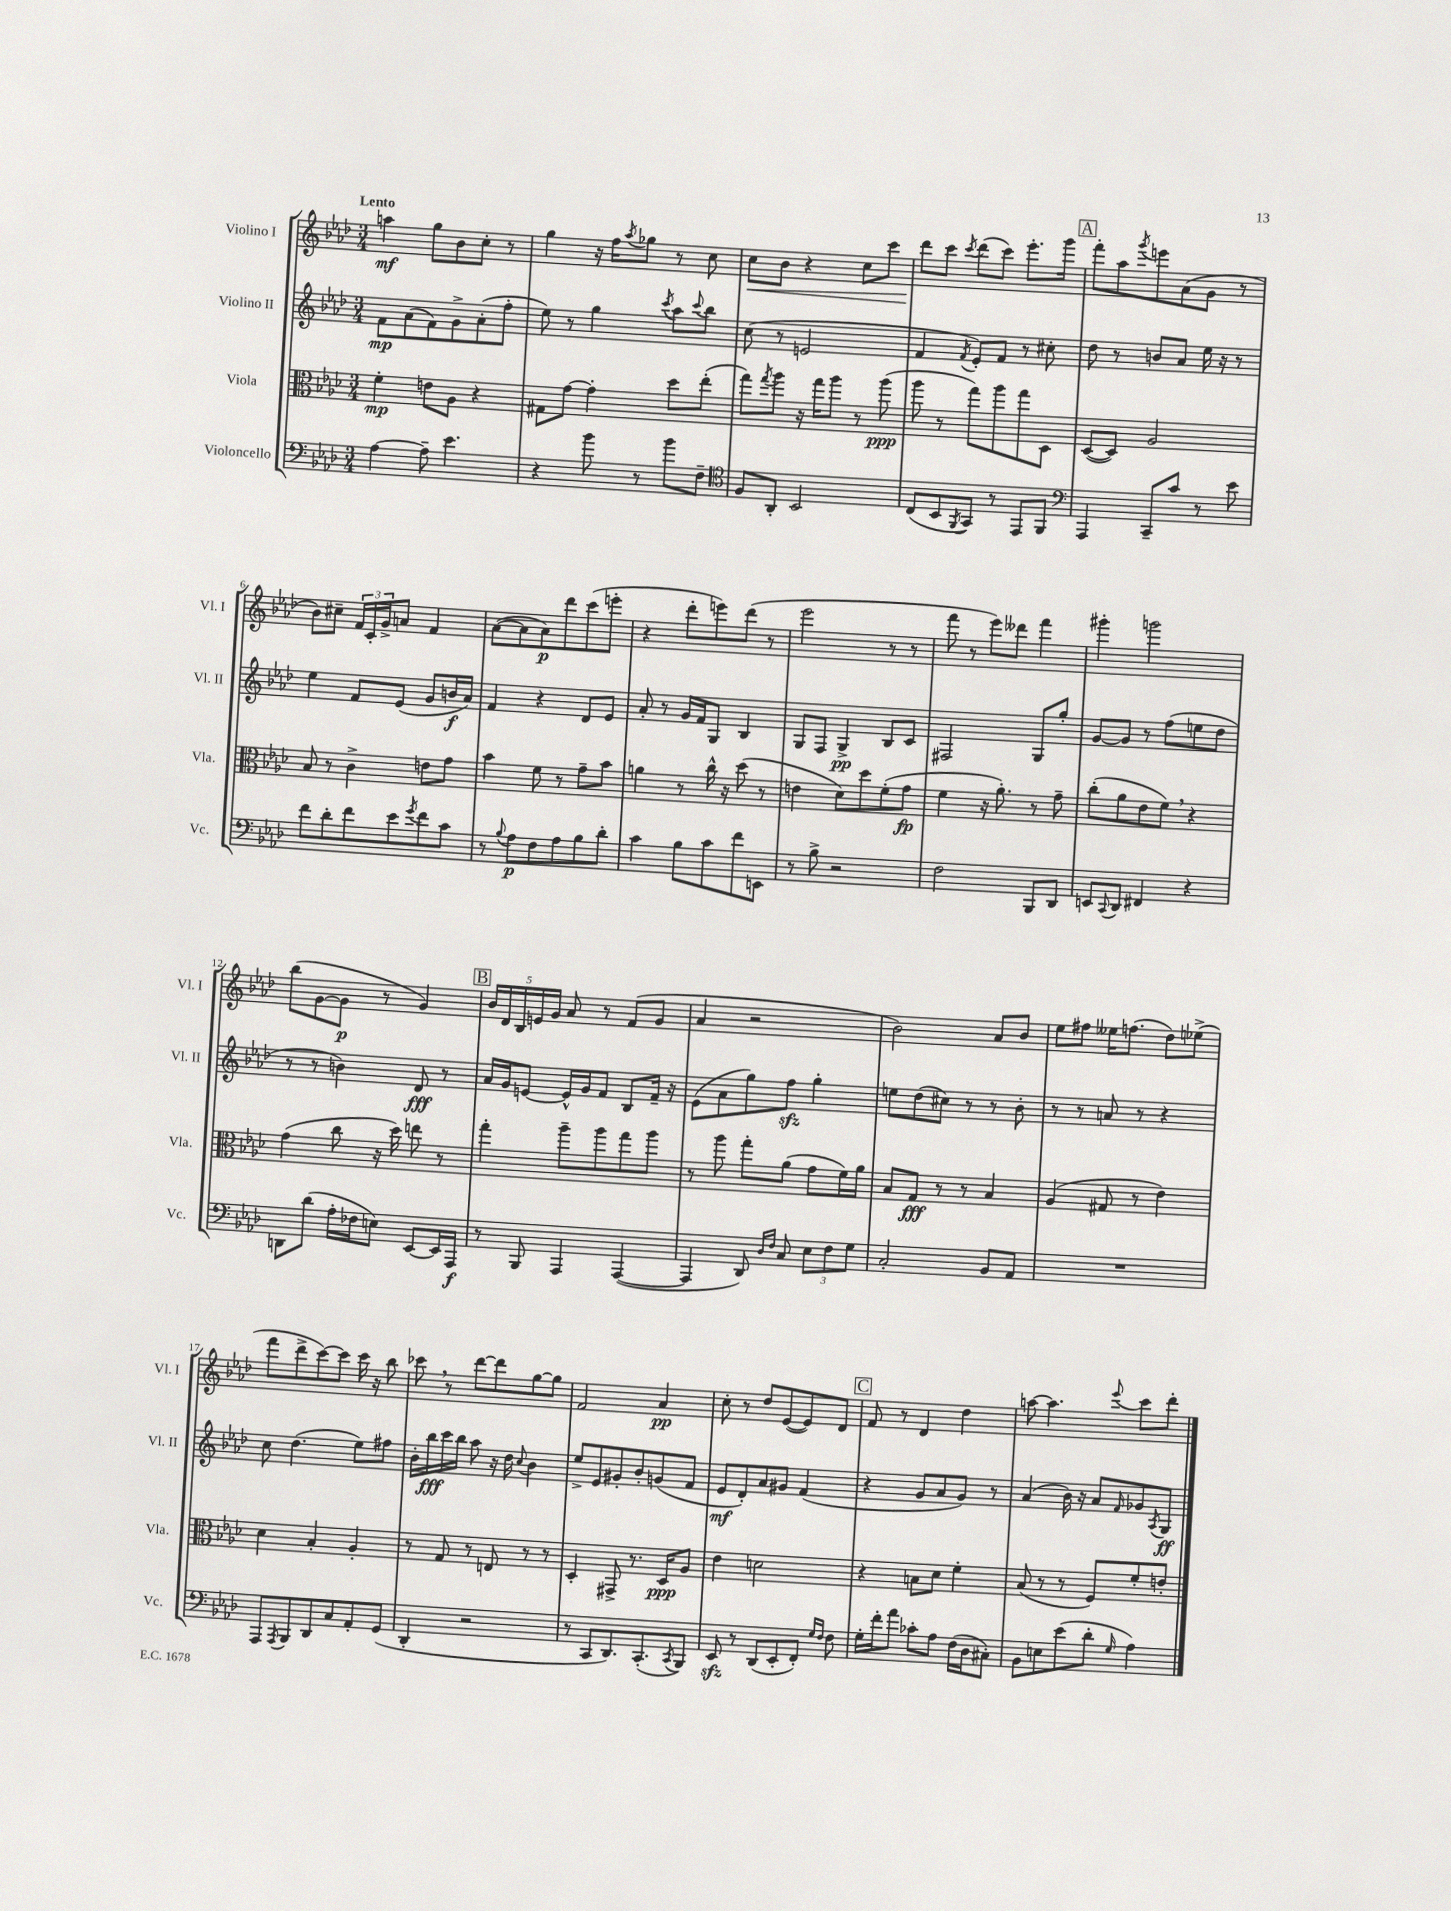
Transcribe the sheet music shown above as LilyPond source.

<<
\new StaffGroup <<
\new Staff = "s0" \with { instrumentName = "Violino I" shortInstrumentName = "Vl. I" } {
    \clef treble \key aes \major \numericTimeSignature \time 3/4 \tempo "Lento"
    a''4\mf g''8 bes'8 c''8-. r8 |
    g''4 r16 f''16 \acciaccatura { aes''8 } ges''8 r8 c''8 |
    c''8\< bes'8 r4 c''8 c'''8 |
    des'''8\! c'''8 \acciaccatura { c'''8 } des'''8( c'''8) ees'''8.-. g'''16 |
    \mark \markup { \box "A" } f'''8-. aes''8 \acciaccatura { g'''8 } e'''8 aes'8( g'8 r8 |
    bes'8) cis''8-- \tuplet 3/2 { f'16 c'16-. g'16-> } a'8 f'4 |
    aes'8~( aes'8 aes'8\p) des'''8 c'''8( e'''8-. |
    r4 des'''8-. e'''8) des'''8( r8 |
    ees'''2 r8 r8 |
    f'''8 r8 ees'''8) deses'''8 f'''4 |
    gis'''4-. g'''2 |
    bes''8( g'8~ g'8\p r8 g'4) |
    \mark \markup { \box "B" } \tuplet 5/4 { bes'16 des'16 bes16 e'16 g'16 } aes'8 r8 f'8( g'8 |
    aes'4 r2 |
    bes'2) aes'8 bes'8 |
    ees''8 fis''8 eeses''16 f''8.( des''8) ees''8->( |
    f'''8 des'''8-> c'''8~) c'''8 c'''16 r16 bes''8 |
    ces'''8 \breathe r8 des'''8~ des'''8 g''8~ g''8 |
    f'2 aes'4\pp |
    c''8-. r8 des''8 ees'8~( ees'8) des'8 |
    \mark \markup { \box "C" } f'8 r8 des'4 des''4 |
    a''8~ a''4. \appoggiatura { ees'''8 } c'''8 des'''8-. \bar "|." |
}
\new Staff = "s1" \with { instrumentName = "Violino II" shortInstrumentName = "Vl. II" } {
    \clef treble \key aes \major \numericTimeSignature \time 3/4
    f'8\mp aes'8( f'8) g'8-> aes'8-.( f''8-. |
    ees''8) r8 g''4 \acciaccatura { c'''8 } aes''8 \appoggiatura { c'''8 } bes''8 |
    c''8( r8 e'2 |
    f'4 \acciaccatura { f'8 } ees'8-.) f'8 r8 cis''8-. |
    \mark \markup { \box "A" } des''8 r8 b'8 aes'8 ees''16 r16 r8 |
    ees''4 f'8 ees'8( g'8 b'16\f aes'16) |
    f'4 r4 des'8 ees'8 |
    aes'8-. r8 g'16 f'16 g8 bes4 |
    g8 f8 g4->\pp bes8 c'8 |
    fis2 g8 g''8-. |
    g'8~ g'8 r8 f''8( e''8 des''8 |
    r8 r8 b'4) des'8\fff r8 |
    \mark \markup { \box "B" } aes'16 g'16 e'8~ e'16-^ g'16 f'8 bes8 f'16-- r16 |
    ees'8( aes'8 g''8) f''8\sfz g''4-. |
    e''8 des''8( cis''8) r8 r8 bes'8-. |
    r8 r8 a'8 r8 r4 |
    c''8 des''4.( ees''8) fis''8 |
    bes'16-. bes''16\fff c'''16 bes''16 aes''8 r16 des''16 \appoggiatura { c''8 } bes'4 |
    ees''8-> ees'8 gis'8-. bes'8-. g'8( f'8 |
    ees'8\mf des'8-.) aes'8 gis'8 f'4( |
    \mark \markup { \box "C" } r4 g'8 aes'8 g'8) r8 |
    aes'4( bes'16) r16 aes'8 \grace { f'16 } ges'8 \acciaccatura { aes8 } g8\ff \bar "|." |
}
\new Staff = "s2" \with { instrumentName = "Viola" shortInstrumentName = "Vla." } {
    \clef alto \key aes \major \numericTimeSignature \time 3/4
    f'4-.\mp e'8 aes8 r4 |
    gis8 g'8~ g'4-. des''8 ees''8-.( |
    g''8) \acciaccatura { g''8 } aes''8 r16 g''16 aes''8 r8 aes''8\ppp( |
    aes''8 r8 g''8) aes''8 g''8 des8 |
    \mark \markup { \box "A" } des8~( des8) aes2 |
    bes8 r8 c'4-> e'8 g'8 |
    bes'4 f'8 r8 g'8-- bes'8 |
    a'4 r8 c''16-^ r16 des''8( r8 |
    e'4 des'8) des''8 f'8-.( g'8\fp |
    f'4 r16 aes'8.-.) r8 g'8-- |
    c''8-.( aes'8 ees'8 f'8) \breathe r4 |
    g'4( c''8 r16 des''16) e''8 r8 |
    \mark \markup { \box "B" } g''4-. aes''8-- aes''8 g''8 aes''8 |
    r8 aes''8 g''8-. aes'8( g'8 f'16) aes'16 |
    bes8 g8\fff r8 r8 bes4 |
    aes4( gis8 r8 ees'4) |
    des'4 bes4-. aes4-. |
    r8 g8 r8 e8 r8 r8 |
    des4-. gis,8-> r8. des16\ppp aes8 |
    ees'4 d'2 |
    \mark \markup { \box "C" } r4 b8 des'8 f'4-. |
    bes8( r8 r8 f8) f'8-. e'8-. \bar "|." |
}
\new Staff = "s3" \with { instrumentName = "Violoncello" shortInstrumentName = "Vc." } {
    \clef bass \key aes \major \numericTimeSignature \time 3/4
    aes4~ aes8-- ees'4. |
    r4 bes'8 r8 bes'8 f8-- |
    \clef tenor f8 aes,8-. bes,2 |
    c8( bes,8 \acciaccatura { f,8 } g,8) r8 ees,8 f,8 |
    \mark \markup { \box "A" } \clef bass aes,,4 c,8-- c'8 r8 ees'8 |
    f'8 des'8-. f'8 ees'8 \acciaccatura { g'8 } f'8 c'8 |
    r8 \appoggiatura { bes8 } aes8\p f8 aes8 bes8 des'8-. |
    c'4 bes8 c'8 f'8 e,8 |
    r8 bes8-> r2 |
    f2 bes,,8 des,8 |
    e,8 \appoggiatura { c,8 } des,8 fis,4 r4 |
    d,8 des'8( aes16-. fes16 e8) ees,8~ ees,16 aes,,16\f |
    \mark \markup { \box "B" } r8 bes,,8 aes,,4 aes,,4~( |
    aes,,4 des,8) \grace { des16 f16 } c8 \tuplet 3/2 { ees8 f8 g8 } |
    c2-. bes,8 aes,8 |
    R2. |
    aes,,8 \acciaccatura { aes,,8 } bes,,8 des,8 c8 aes,8-. g,8( |
    des,4-. r2 |
    r8 c,8 des,8.) c,8.-.( \acciaccatura { c,8 } bes,,8) |
    ees,8\sfz r8 des,8( ees,8-. f,8-.) \grace { g16 f16 } f8 |
    \mark \markup { \box "C" } g16-. f'16-. aes'8 ces'8-. aes8 f16( des16 cis8-.) |
    bes,8 e8 ees'8( des'8-. \grace { g16 } aes4) \bar "|." |
}
>>
>>
